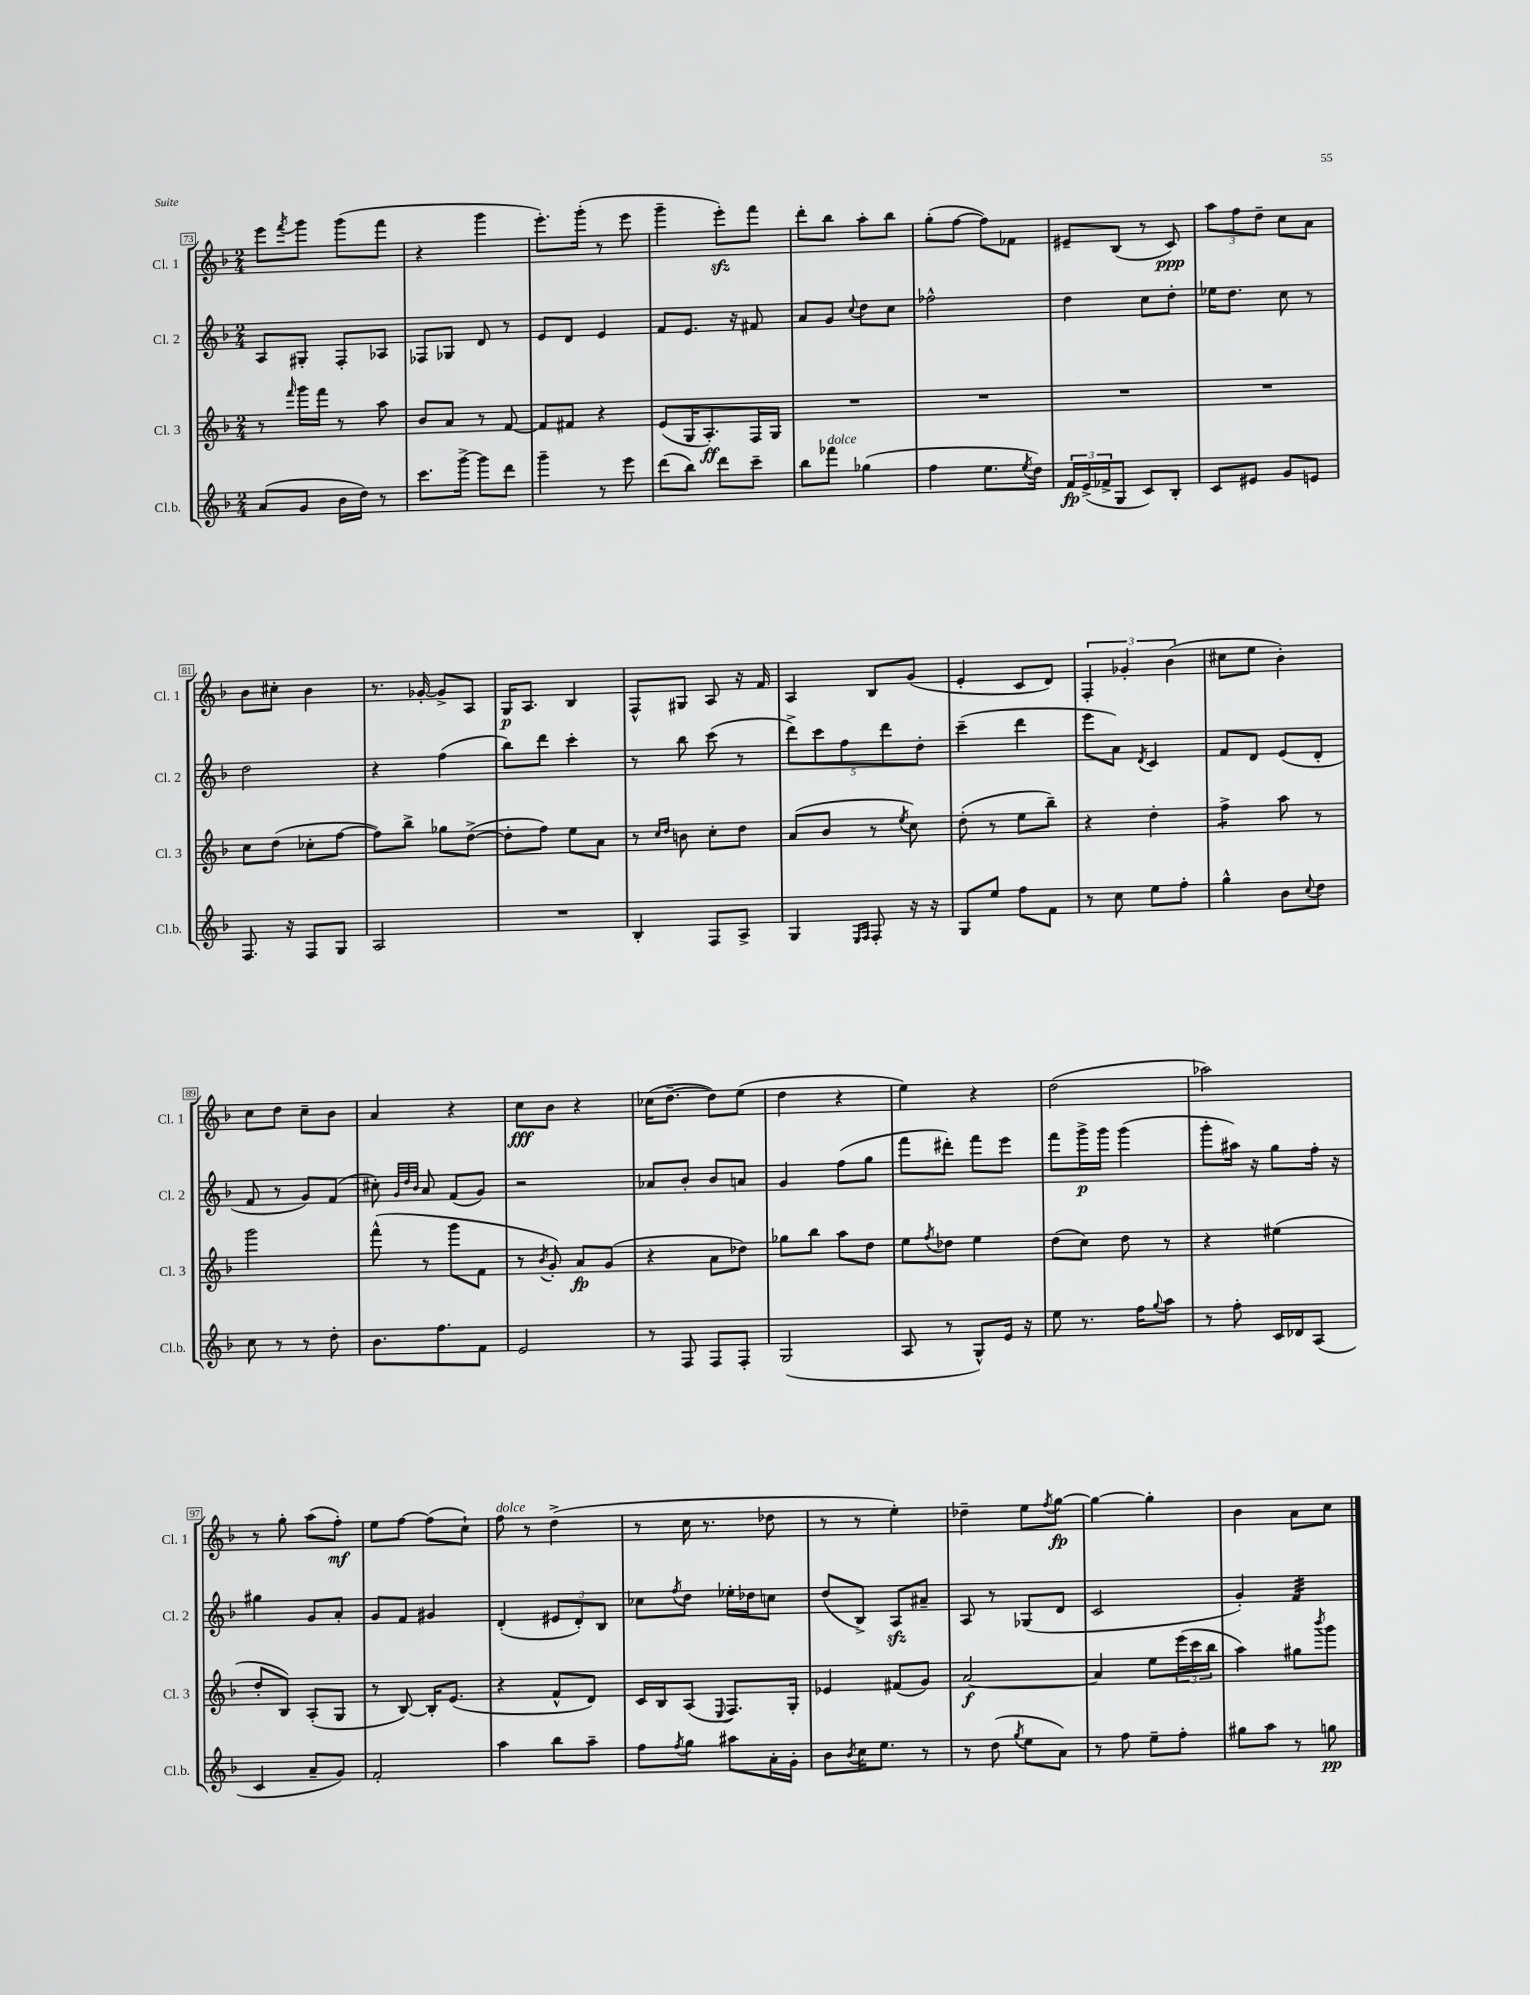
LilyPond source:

<<
\new StaffGroup <<
\new Staff = "s0" \with { instrumentName = "Cl. 1" shortInstrumentName = "Cl. 1" } {
    \clef treble \key f \major \numericTimeSignature \time 2/4
    e'''8 \acciaccatura { f'''8 } g'''8 g'''8( f'''8 |
    r4 g'''4 |
    e'''8.-.) g'''16-.( r8 e'''8 |
    g'''4-- e'''8-.\sfz) f'''8 |
    d'''8-. bes''8 a''8-. bes''8 |
    g''8-.( f''8~ f''8) fes'8 |
    eis'8-- bes8( r8 c'8\ppp) |
    \tuplet 3/2 { a''8 f''8 d''8-- } c''8 a'8 |
    bes'8 cis''8-. bes'4 |
    r8. ges'16~-. ges'8-> a8 |
    g16\p a8. bes4 |
    f8-^ gis8 a8 r16 f'16 |
    a4 bes8 g'8( |
    e'4-. c'8 d'8) |
    \tuplet 3/2 { f4-. ges'4-. bes'4( } |
    cis''8 e''8 bes'4-.) |
    c''8 d''8 c''8-- bes'8 |
    a'4 r4 |
    c''8\fff bes'8 r4 |
    ces''16( d''8.~-- d''8) e''8( |
    d''4 r4 |
    e''4) r4 |
    d''2( |
    aes''2) |
    r8 g''8-. a''8( f''8-.\mf) |
    e''8 f''8~ f''8( c''8-!) |
    f''8^\markup { \italic "dolce" } r8 d''4->( |
    r8 c''16 r8. des''8 |
    r8 r8 e''4-.) |
    des''4-- e''8 \acciaccatura { f''8 } g''8~\fp |
    g''4~ g''4-. |
    bes'4 a'8 c''8 \bar "|." |
}
\new Staff = "s1" \with { instrumentName = "Cl. 2" shortInstrumentName = "Cl. 2" } {
    \clef treble \key f \major \numericTimeSignature \time 2/4
    a8 gis8-. f8-. aes8 |
    fes8 ges8 d'8 r8 |
    e'8 d'8 e'4 |
    f'8 e'8. r16 fis'8 |
    a'8 g'8 \appoggiatura { c''8 } d''8 c''8 |
    fes''2-^ |
    d''4 c''8 d''8-. |
    ees''16 d''8. c''8 r8 |
    d''2 |
    r4 f''4( |
    bes''8) d'''8 c'''4-. |
    r8 bes''8 c'''8( r8 |
    \tuplet 5/4 { d'''8->) c'''8 f''8 d'''8 d''8-. } |
    c'''4--( d'''4 |
    e'''8 a'8) \acciaccatura { d'8 } c'4 |
    f'8 d'8 e'8( d'8-. |
    f'8 r8 g'8) f'8( |
    cis''8-.) \grace { g'32 d''32 bes'32 } a'8 f'8( g'8) |
    r2 |
    aes'8 bes'8-. bes'8 a'8 |
    g'4 f''8( g''8 |
    f'''8 dis'''8-.) f'''8 e'''8 |
    f'''8 g'''16->\p g'''16 g'''4( |
    g'''8-. ais''16) r16 g''8 f''16-. r16 |
    gis''4 g'8 a'8-. |
    g'8 f'8 gis'4 |
    d'4-.( \tuplet 3/2 { eis'8 d'8-.) bes8 } |
    ces''8 \acciaccatura { f''8 } d''8 ees''16-. des''16 c''8 |
    d''8( bes8->) a8\sfz ais'8-- |
    a8 r8 ges8( d'8 |
    c'2 |
    g'4-.) f'4:32 \bar "|." |
}
\new Staff = "s2" \with { instrumentName = "Cl. 3" shortInstrumentName = "Cl. 3" } {
    \clef treble \key f \major \numericTimeSignature \time 2/4
    r8 \grace { f'''16 } g'''16 f'''16 r8 a''8 |
    bes'8 a'8 r8 f'8~ |
    f'8 fis'8 r4 |
    e'8( g16 a8.-.\ff) f16 g16 |
    R2 |
    R2 |
    R2 |
    R2 |
    c''8 d''8( ces''8-. f''8~ |
    f''8) bes''8-> ges''8 d''8~->( |
    d''8-. f''8) e''8 a'8 |
    r8 \grace { c''16 d''16 } b'8 c''8-. d''8 |
    a'8( bes'8 r8 \acciaccatura { e''8 } c''8) |
    d''8-.( r8 e''8 bes''8--) |
    r4 d''4-. |
    f''4:8-> a''8 r8 |
    g'''2 |
    f'''8-^( r8 g'''8 f'8 |
    r8 \acciaccatura { bes'8 } g'8-.) a'8\fp g'8( |
    r4 a'8 des''8) |
    ges''8 bes''8 a''8 d''8 |
    e''8 \acciaccatura { f''8 } des''8 e''4 |
    d''8( c''8) d''8 r8 |
    r4 eis''4( |
    d''8-. bes8) a8-.( g8 |
    r8 bes8~) bes16-. e'8.( |
    r4 f'8-^ d'8) |
    c'16 bes16 a8( \appoggiatura { e8 } f8.) g16-. |
    ees'4 fis'8( g'8) |
    a'2~\f |
    a'4 e''8 \tuplet 3/2 { e'''16( c'''16 bes''16 } |
    a''4) gis''8 \acciaccatura { bes'''8 } g'''8 \bar "|." |
}
\new Staff = "s3" \with { instrumentName = "Cl.b." shortInstrumentName = "Cl.b." } {
    \clef treble \key f \major \numericTimeSignature \time 2/4
    a'8( g'8 bes'16 d''16) r8 |
    c'''8. g'''16~-> g'''8 d'''8 |
    g'''4-- r8 e'''8 |
    d'''8( bes''8) d'''8 c'''8-- |
    bes''8 fes'''8^\markup { \italic "dolce" } ges''4( |
    f''4 e''8. \acciaccatura { e''8 } d''16) |
    \tuplet 3/2 { f'16\fp e'16->( fes'16-> } g8 c'8) bes8-. |
    c'8 eis'8 g'8 e'8 |
    f8. r16 f8 g8 |
    a2 |
    R2 |
    bes4-. f8 a8-> |
    g4 \grace { e16 f16 } f8-. r16 r16 |
    g8 e''8 f''8 f'8 |
    r8 c''8 e''8 f''8-. |
    g''4-^ bes'8 \appoggiatura { c''8 } d''8 |
    c''8 r8 r8 d''8-. |
    bes'8. f''8. f'8 |
    e'2 |
    r8 f8 f8 f8-. |
    g2( |
    a8 r8 g8-^) e'16 r16 |
    e''8 r8. f''16 \appoggiatura { g''8 } a''8 |
    r8 f''8-. c'16 des'16 a8( |
    c'4 a'8-- g'8) |
    f'2-. |
    a''4 bes''8 a''8-- |
    f''8 \acciaccatura { f''8 } g''8 ais''8 a'16-. g'16-. |
    bes'8 \acciaccatura { bes'8 } c''16 e''8. r8 |
    r8 d''8( \acciaccatura { g''8 } e''8 a'8) |
    r8 f''8 e''8-- f''8-. |
    gis''8 a''8 r8 g''8\pp \bar "|." |
}
>>
>>
\layout { \context { \Score currentBarNumber = #73 \override BarNumber.stencil = #(make-stencil-boxer 0.1 0.3 ly:text-interface::print) } }
